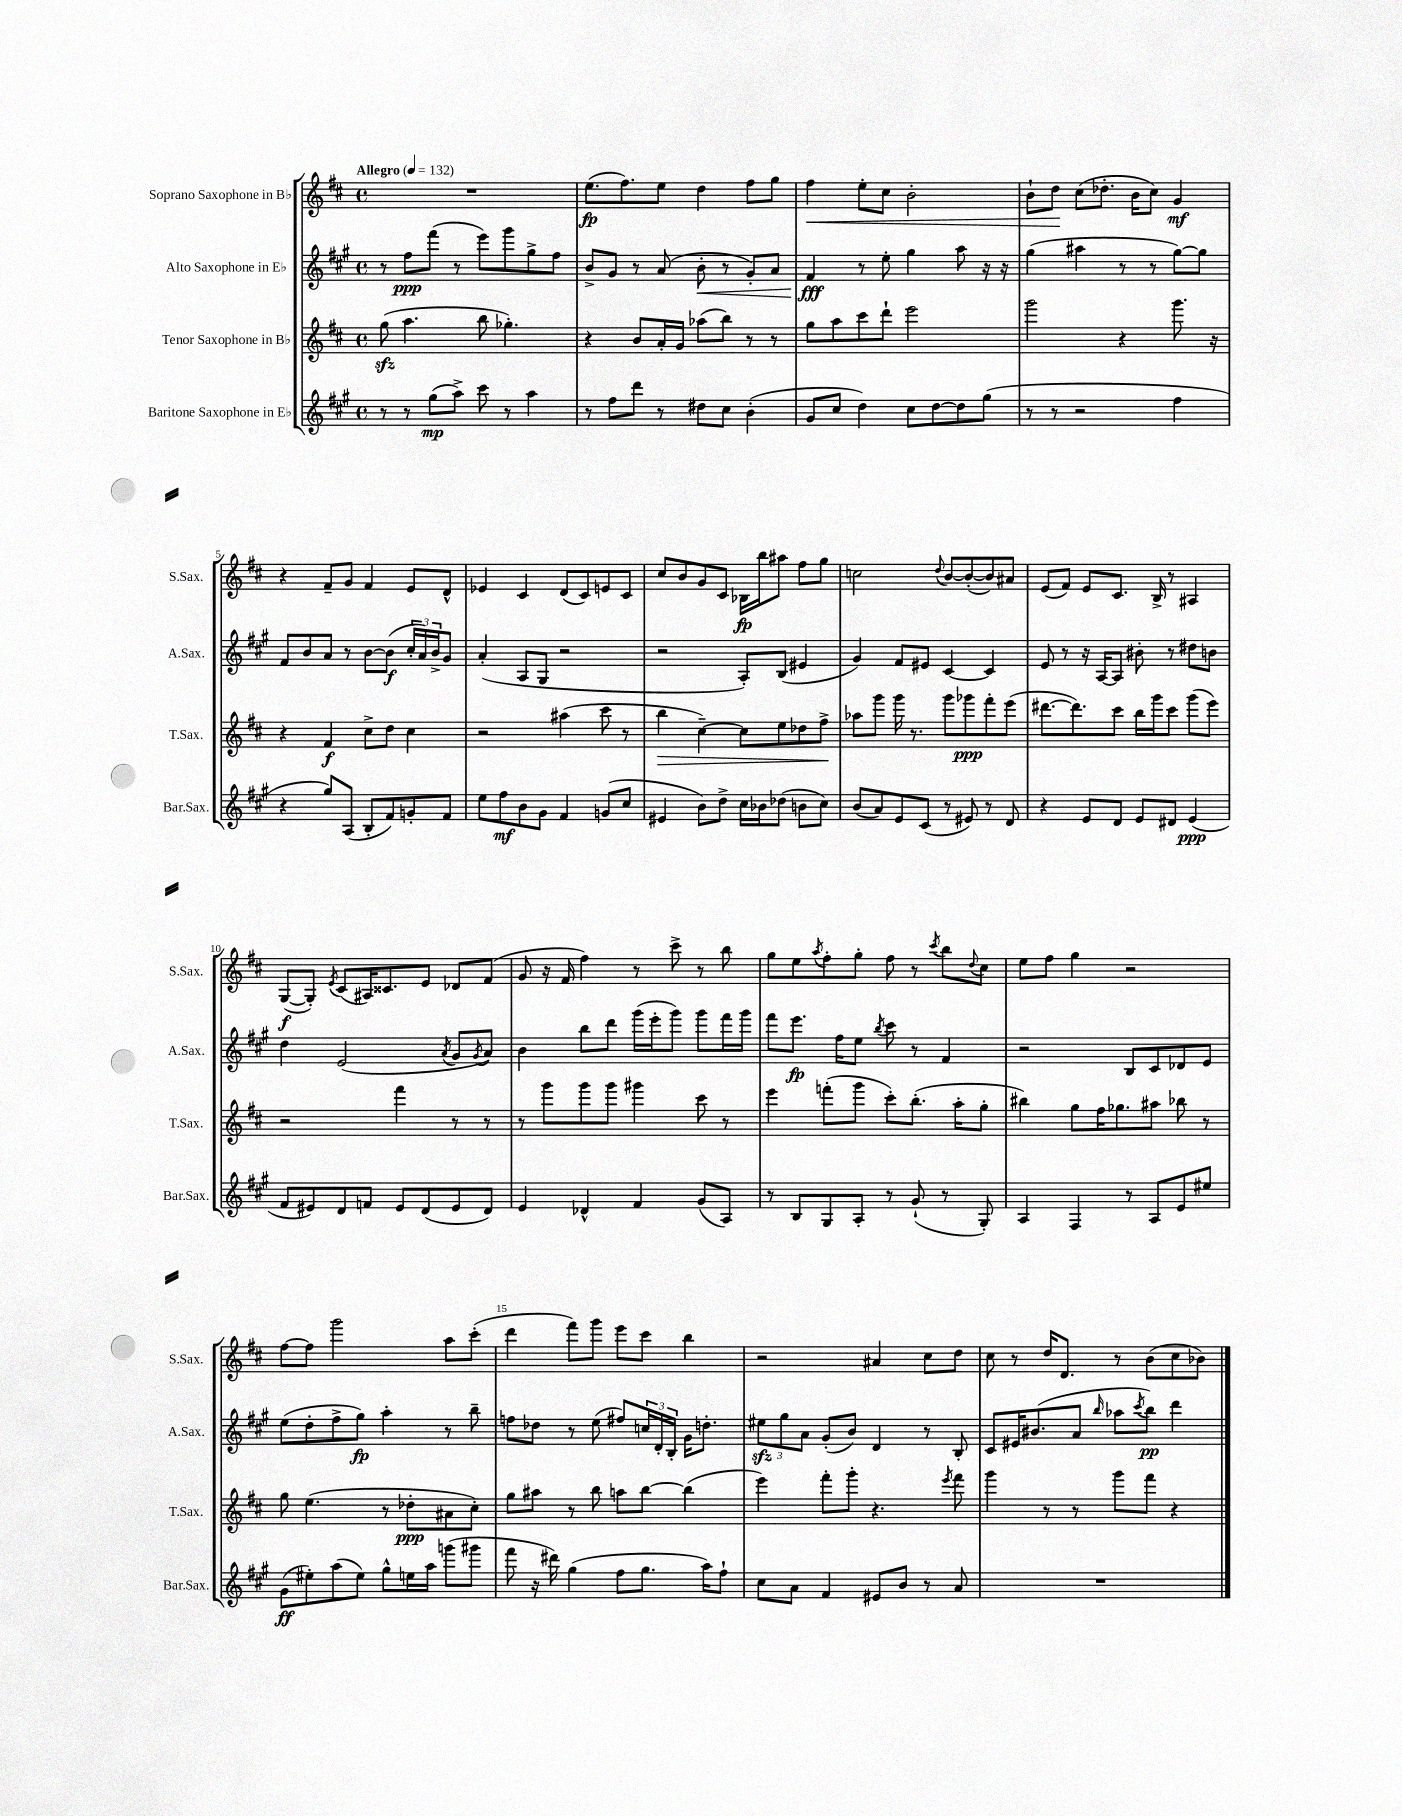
<<
\new StaffGroup <<
\new Staff = "s0" \with { instrumentName = "Soprano Saxophone in Bb" shortInstrumentName = "S.Sax." } {
    \clef treble \key d \major \defaultTimeSignature \time 4/4 \tempo "Allegro" 4 = 132
    R1 |
    e''8.\fp( fis''8.) e''8 d''4 fis''8 g''8 |
    fis''4\< e''8-. cis''8 b'2-. |
    b'8-! d''8\! cis''8( des''8.-. b'16 cis''8) g'4\mf |
    r4 fis'8-- g'8 fis'4 e'8 d'8-^ |
    ees'4 cis'4 d'8( cis'8) e'8 cis'8 |
    cis''8 b'8 g'8 cis'8 bes16\fp b''16 ais''8 fis''8 g''8 |
    c''2 \appoggiatura { d''8 } b'8~ b'8~-.( b'8) ais'8 |
    e'8( fis'8) e'8 cis'8. b16-> r8 ais4 |
    g8~\f( g8-.) \acciaccatura { e'8 } cis'8( ais16) cisis'8. e'8 des'8 fis'8( |
    g'8 r16 fis'16 fis''4) r8 cis'''8-> r8 b''8 |
    g''8 e''8 \acciaccatura { a''8 } fis''8-. g''8-. fis''8 r8 \acciaccatura { cis'''8 } b''8 \appoggiatura { d''8 } cis''8 |
    e''8 fis''8 g''4 r2 |
    fis''8~ fis''8 g'''2 a''8 cis'''8-.( |
    d'''4 fis'''8) g'''8 e'''8 cis'''8 b''4 |
    r2 ais'4 cis''8 d''8 |
    cis''8 r8 d''16 d'8. r8 b'8( cis''8 bes'8) \bar "|." |
}
\new Staff = "s1" \with { instrumentName = "Alto Saxophone in Eb" shortInstrumentName = "A.Sax." } {
    \clef treble \key a \major \defaultTimeSignature \time 4/4
    r8 fis''8\ppp fis'''8( r8 e'''8) gis'''8 gis''8-> fis''8 |
    b'8-> gis'8 r8 a'8( b'8-.\< r8 gis'8-.) a'8 |
    fis'4\fff\! r8 e''8-. gis''4 a''8 r16 r16 |
    gis''4( ais''4 r8 r8 gis''8~) gis''8 |
    fis'8 b'8 a'8 r8 b'8~ b'8\f( \tuplet 3/2 { cis''16-. a'16) b'16-> } gis'8 |
    a'4-.( a8 gis8 r2 |
    r2 a8-.) b8( eis'4 |
    gis'4) fis'8 eis'8 cis'4~ cis'4 |
    e'8 r8 r16 a16~ a8 bis'8-. r8 dis''8 b'8 |
    d''4 e'2( \acciaccatura { a'8 } gis'8 \acciaccatura { gis'8 } a'8) |
    b'4 b''8 d'''8 gis'''16( e'''16-. gis'''8) gis'''8 fis'''16 gis'''16 |
    fis'''8 e'''8.\fp fis''16 e''8 \acciaccatura { b''8 } cis'''8 r8 fis'4 |
    r2 b8 cis'8 des'8 e'8 |
    e''8( d''8-. fis''8-> gis''8\fp) a''4-. r8 b''8-- |
    f''8 des''8 r8 e''8( fis''8) \tuplet 3/2 { c''16 d'16-. b16-. } gis'16 d''8.-. |
    \tuplet 3/2 { eis''8\sfz gis''8 a'8 } gis'8-.( b'8) d'4 r8 b8-. |
    cis'8 eis'16 bis'8.( a'8 \grace { b''16 } aes''8 \acciaccatura { cis'''8 } b''8\pp) d'''4 \bar "|." |
}
\new Staff = "s2" \with { instrumentName = "Tenor Saxophone in Bb" shortInstrumentName = "T.Sax." } {
    \clef treble \key d \major \defaultTimeSignature \time 4/4
    g''8\sfz( a''4. b''8 ges''4.-.) |
    r4 b'8 a'16-. g'16 aes''8( b''8) r8 r8 |
    g''8 a''8 cis'''8 d'''8-! e'''2 |
    g'''2 r4 g'''8. r16 |
    r4 fis'4\f cis''8-> d''8 cis''4 |
    r2 ais''4( cis'''8 r8 |
    b''4\> cis''4~--) cis''8 e''8 des''8 fis''8->\! |
    aes''8 g'''8 g'''16 r8. g'''8 ges'''8\ppp fis'''8-. e'''8( |
    dis'''8.~ dis'''8.) cis'''8 b''16 g'''16 cis'''8 g'''8( e'''8) |
    r2 fis'''4 r8 r8 |
    r8 g'''8 g'''8 g'''8 gis'''4 cis'''8 r8 |
    e'''4 f'''8-.( g'''8 cis'''8-.) b''8.-.( a''16-. g''8-. |
    bis''4) g''8 fis''16 ges''8. ais''8 bes''8 r8 |
    g''8 e''4.( r8 des''8-.\ppp ais'8 cis''8-.) |
    g''8 ais''8 r8 b''8 a''8 b''8~ b''4( |
    e'''4) fis'''8-. g'''8-. r4. \acciaccatura { e'''8 } fis'''8 |
    g'''4 r8 r8 g'''8 fis'''8 r4 \bar "|." |
}
\new Staff = "s3" \with { instrumentName = "Baritone Saxophone in Eb" shortInstrumentName = "Bar.Sax." } {
    \clef treble \key a \major \defaultTimeSignature \time 4/4
    r8 r8 gis''8\mp( a''8->) cis'''8 r8 a''4 |
    r8 fis''8 d'''8 r8 dis''8 cis''8 b'4-.( |
    gis'8 cis''8 d''4) cis''8 d''8~ d''8 gis''8( |
    r8 r8 r2 fis''4 |
    r4 gis''8) a8( b8-. fis'8) g'8-. fis'8 |
    e''8 fis''8\mf b'8 gis'8 fis'4 g'8( cis''8 |
    eis'4 b'8) d''8-> cis''16 bes'16 des''8( b'8 cis''8) |
    b'8( a'8) e'8 cis'8( r8 eis'8) r8 d'8 |
    r4 e'8 d'8 e'8 dis'8 e'4\ppp( |
    fis'8 eis'8) d'8 f'8 eis'8 d'8( eis'8 d'8) |
    e'4 des'4-^ fis'4 gis'8( a8) |
    r8 b8 gis8 a8-. r8 gis'8-!( r8 gis8-.) |
    a4 fis4 r8 a8 e'8 eis''8 |
    gis'8\ff( eis''8-.) a''8( eis''8) gis''8-^ e''16 a''16 g'''8( gis'''8 |
    fis'''8 r16 dis'''16) gis''4( fis''8 gis''8. a''16) fis''8-! |
    cis''8 a'8 fis'4 eis'8 b'8 r8 a'8 |
    R1 \bar "|." |
}
>>
>>
\layout { \context { \Score \override BarNumber.break-visibility = ##(#f #t #t) barNumberVisibility = #(every-nth-bar-number-visible 5) } }
